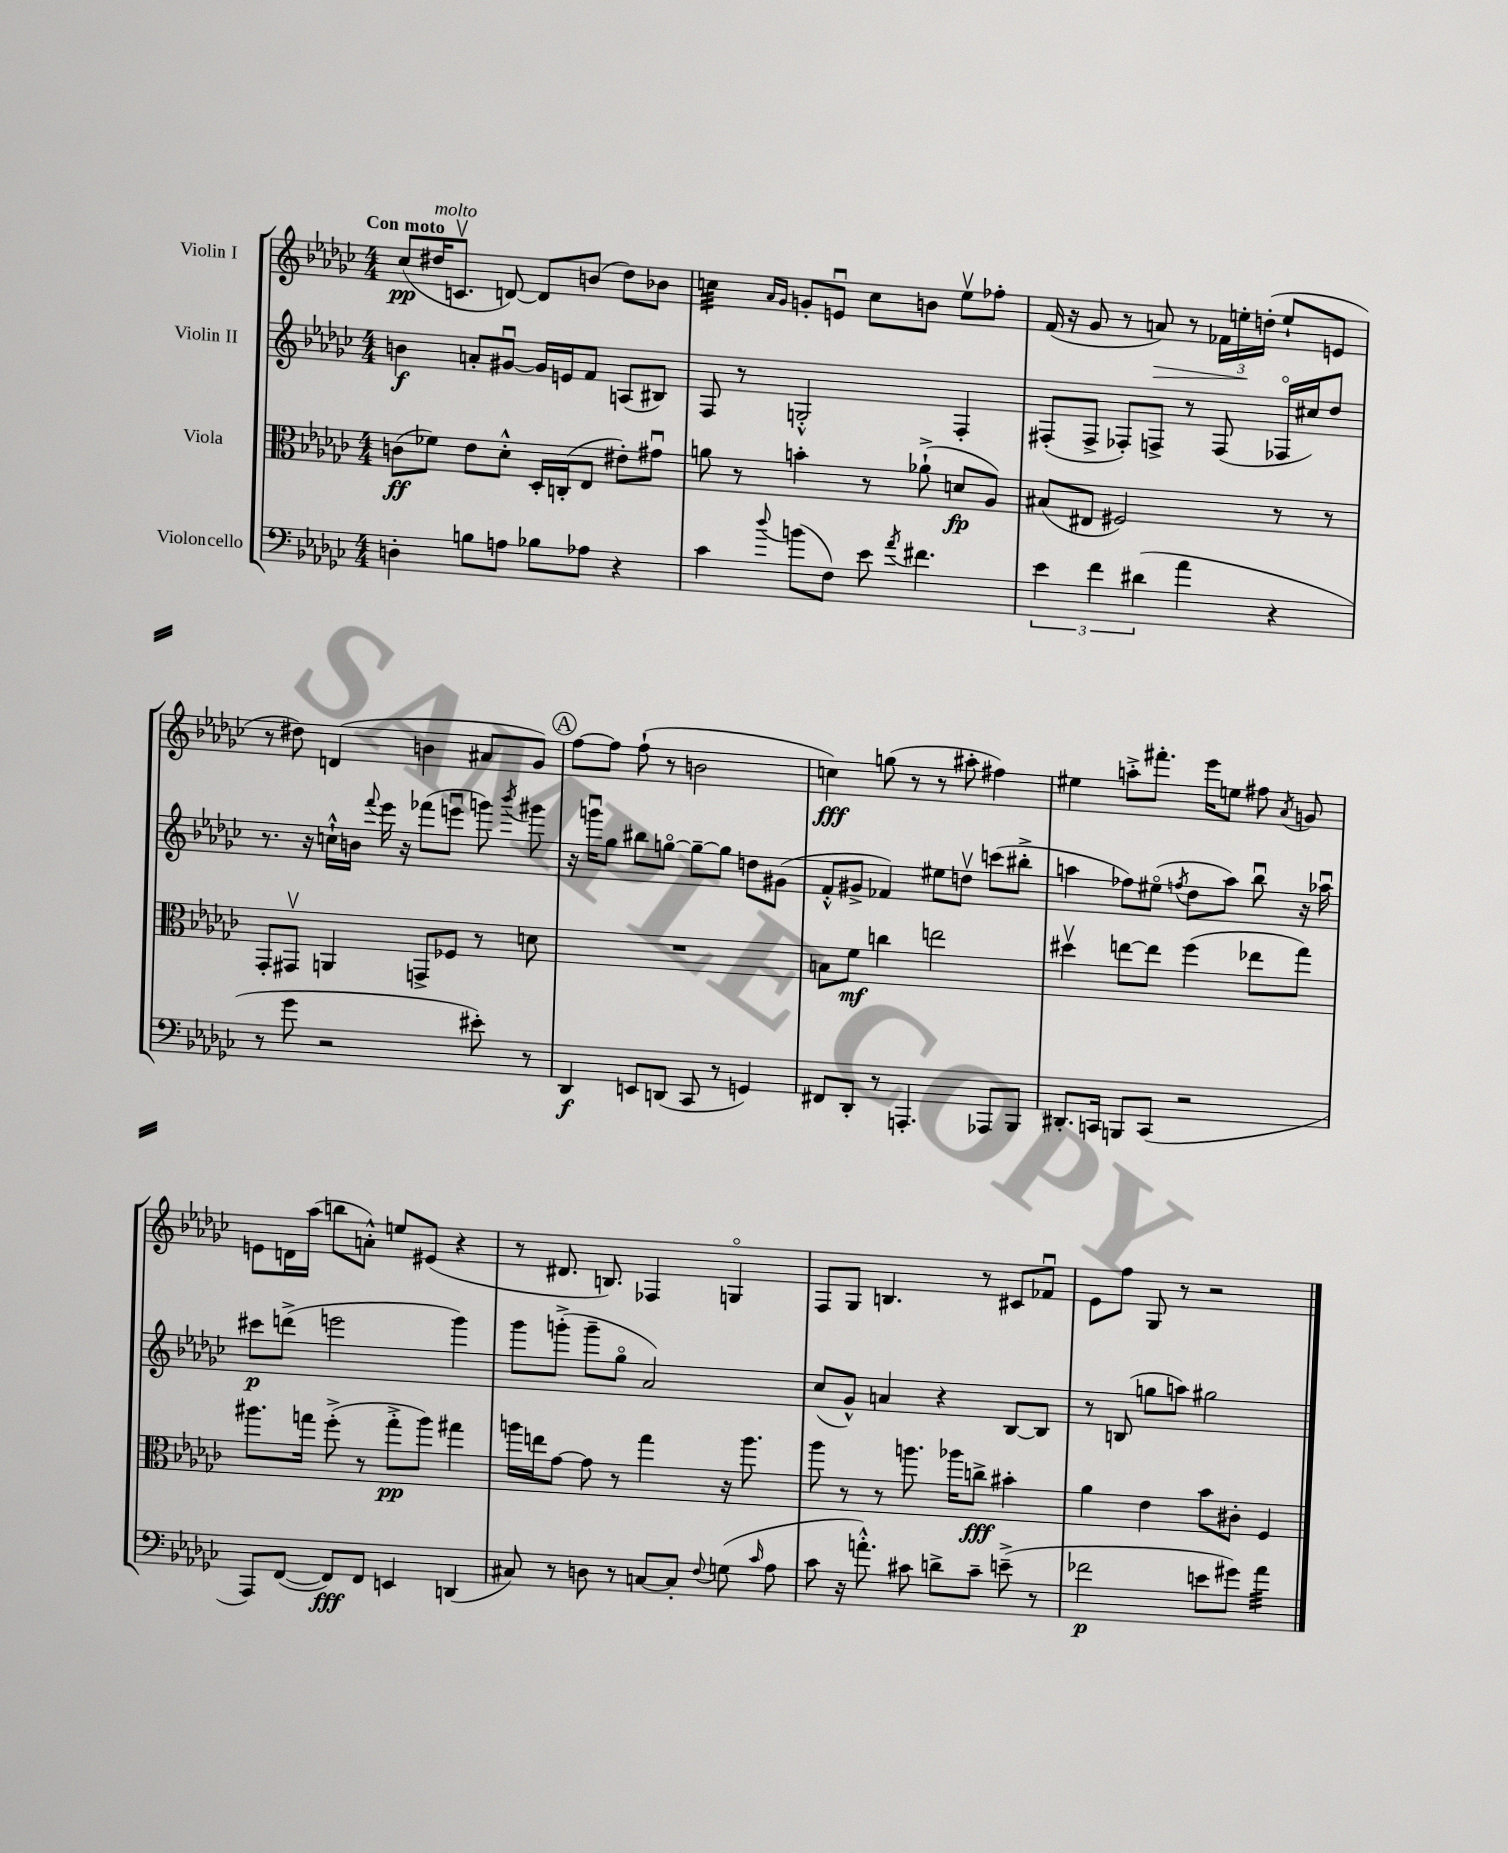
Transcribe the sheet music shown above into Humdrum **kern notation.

**kern	**kern	**kern	**kern
*staff4	*staff3	*staff2	*staff1
*clefF4	*clefC3	*clefG2	*clefG2
*k[b-e-a-d-g-c-]	*k[b-e-a-d-g-c-]	*k[b-e-a-d-g-c-]	*k[b-e-a-d-g-c-]
*M4/4	*M4/4	*M4/4	*M4/4
4D'\	(8c\L	4b\	(8cc-/L
.	8f-\J)	.	16dd#/K
.	.	.	8.cv/J
8B\L	8e-\L	8a'/L	.
8A\J	8d-'^^\J	[8g#u/J	[8d/)
8B-\L	16D-'/LL	16g#/]LL	8d/]L
.	(16C'/J	16e/J	.
8A-\J	8E-/J	8f/J	(8b/J
4r	8e#'\L)	(8A/L	8dd#\L)
.	8g#u\J	8B#/J)	8b-\J
=	=	=	=
4c-\	8a\	8F/	4cc\
.	8r	8r	.
.	.	.	16qqa-/LL
8qqdd-/	.	.	16qqg-/JJ
(8b\L	4b'\	2G'^^/	8g'/L
8F\J)	.	.	8eu/J
8e-\	8r	.	8cc\L
8qa-/	.	.	.
4.f#\	(8a-`^\	.	8b\J
.	8d/L	4F'/	8ee-v\L
.	8A-/J)	.	8ff-'\J
=	=	=	=
6e-\	(8B#/L	(8F#'/L	(16f/
.	.	.	16r
.	8E#/J	8F#^/J	8g-/
6f\	.	.	.
.	2F#/)	8F-'/L)	8r
(6d#\	.	.	.
.	.	8F^/J	8a/)
4a-\	.	8r	8r
.	.	(8F/	24f-\LL
.	.	.	24ee'\
.	.	.	(24dd'\JJ
4r	8r	16F-o/LL	8ee`/L
.	.	16cc#/J)	.
.	8r	8dd-/J	8e/J
=	=	=	=
8r	8GG-'/L	8.r	8r
8g-\	8GG#v/J	.	8dd#\)
.	.	16r	.
2r	4AA/	16cc`^^\LL	(4d/
.	.	16b\JJ	.
.	.	8qqfff/	.
.	.	16eee-\	.
.	.	16r	.
.	8GG^/L	(8fff-\L	4b\
.	8F-/J	8eeeu\J	.
8e#'\)	8r	8ggg\)	8a#/L
.	.	8qbbb-/	.
8r	8d\	8ggg#\	8g-/J)
=	=	=	=
4DD-/	1r	16r	[8ff\L
.	.	16gggu\LK	.
.	.	8gg-\J	8ff\]J
8EE/L	.	8bb#\L	(8ff`\
(8DD/J	.	[8ggo\J	8r
8CC-/	.	8gg~\_L	2b\
8r	.	8gg\]J	.
4GG/)	.	8dd\L	.
.	.	(8g#\J	.
=	=	=	=
8FF#/L	8B\L	8f'^^/L	4cc\)
8DD-'/J	8f\J	8g#^/J	.
8r	4cc\	4f-/)	(8gg\
4.AAA'/	.	.	8r
.	2ee\	8ee#\L	8r
.	.	8ddv\J	8aa#'\
8AAA-/L	.	(8ccc\L	4ff#\)
8BBB-/J	.	8bb#'^\J	.
=	=	=	=
8.DD#'/L	4dd#v\	4aa\	4ee#\
16CC/Jk	.	.	.
8BBB/L	[8ee\L	8ff-\L)	8aa'^\L
(8CC/J	8ee\]J	(8ee#o\J	8.fff#'\J
.	.	8qff/	.
2r	(4ff\	8dd-\L	.
.	.	.	16eee-\LK
.	.	8aa\J)	8ee\J
.	8ee-\L	8bb-u\	8ff#\
.	.	.	8qa-/
.	8gg-\J)	16r	8g/
.	.	16aa-u\	.
=	=	=	=
8AAA-/L)	8.aa#\L	8ccc#\L	8e\L
([8FF/J	.	(8ddd^\J	16d\L
.	16gg\Jk	.	(16aa-\JJ
8FF/]L)	(8ff'^\	2eee\	8bb\L
8FF/J	8r	.	8a'^^\J)
4EE/	8gg'^\L	.	8ee/L
.	8aa#\J)	.	(8e#/J
(4DD/	4gg#\	4ggg-\)	4r
=	=	=	=
8C#/)	16aa\LL	8ggg-\L	8r
.	16ee\J	.	.
8r	[8g-\J	(8ggg'^\J	8.d#/
8D\	8g-\]	8ggg~\L	.
.	.	.	8.B/)
8r	8r	8gg-o\J	.
[8C/L	4gg-\	2a-/)	4F-/
8C'/]J	.	.	.
8qqF/	.	.	.
(8G\	16r	.	4Go/
.	8.aa\	.	.
16qqc-/	.	.	.
8A-\	.	.	.
=	=	=	=
8c-\	8aa-\	(8cc-/L	8F/L
16r	8r	8g-^^/J)	8G-/J
8.a'^^\)	.	.	.
.	8r	4a/	4.B/
8c#\	8.aa\	.	.
8d^\L	.	4r	.
.	16aa-\LK	.	.
8c#~\J	8cc^\J	.	8r
(8e~^\	4b#'\	[8B-/L	8c#/L
8r	.	8B-/]J	8f-u/J
=	=	=	=
2f-\	4a-\	8r	8e-\L
.	.	(8B/	8ff\J
.	4e-\	8gg\L	8G-/
.	.	8aa\J)	8r
8e\L	8b-\L	2gg#\	2r
8g#\J)	8c#'\J	.	.
4a-\	4F/	.	.
==	==	==	==
*-	*-	*-	*-
